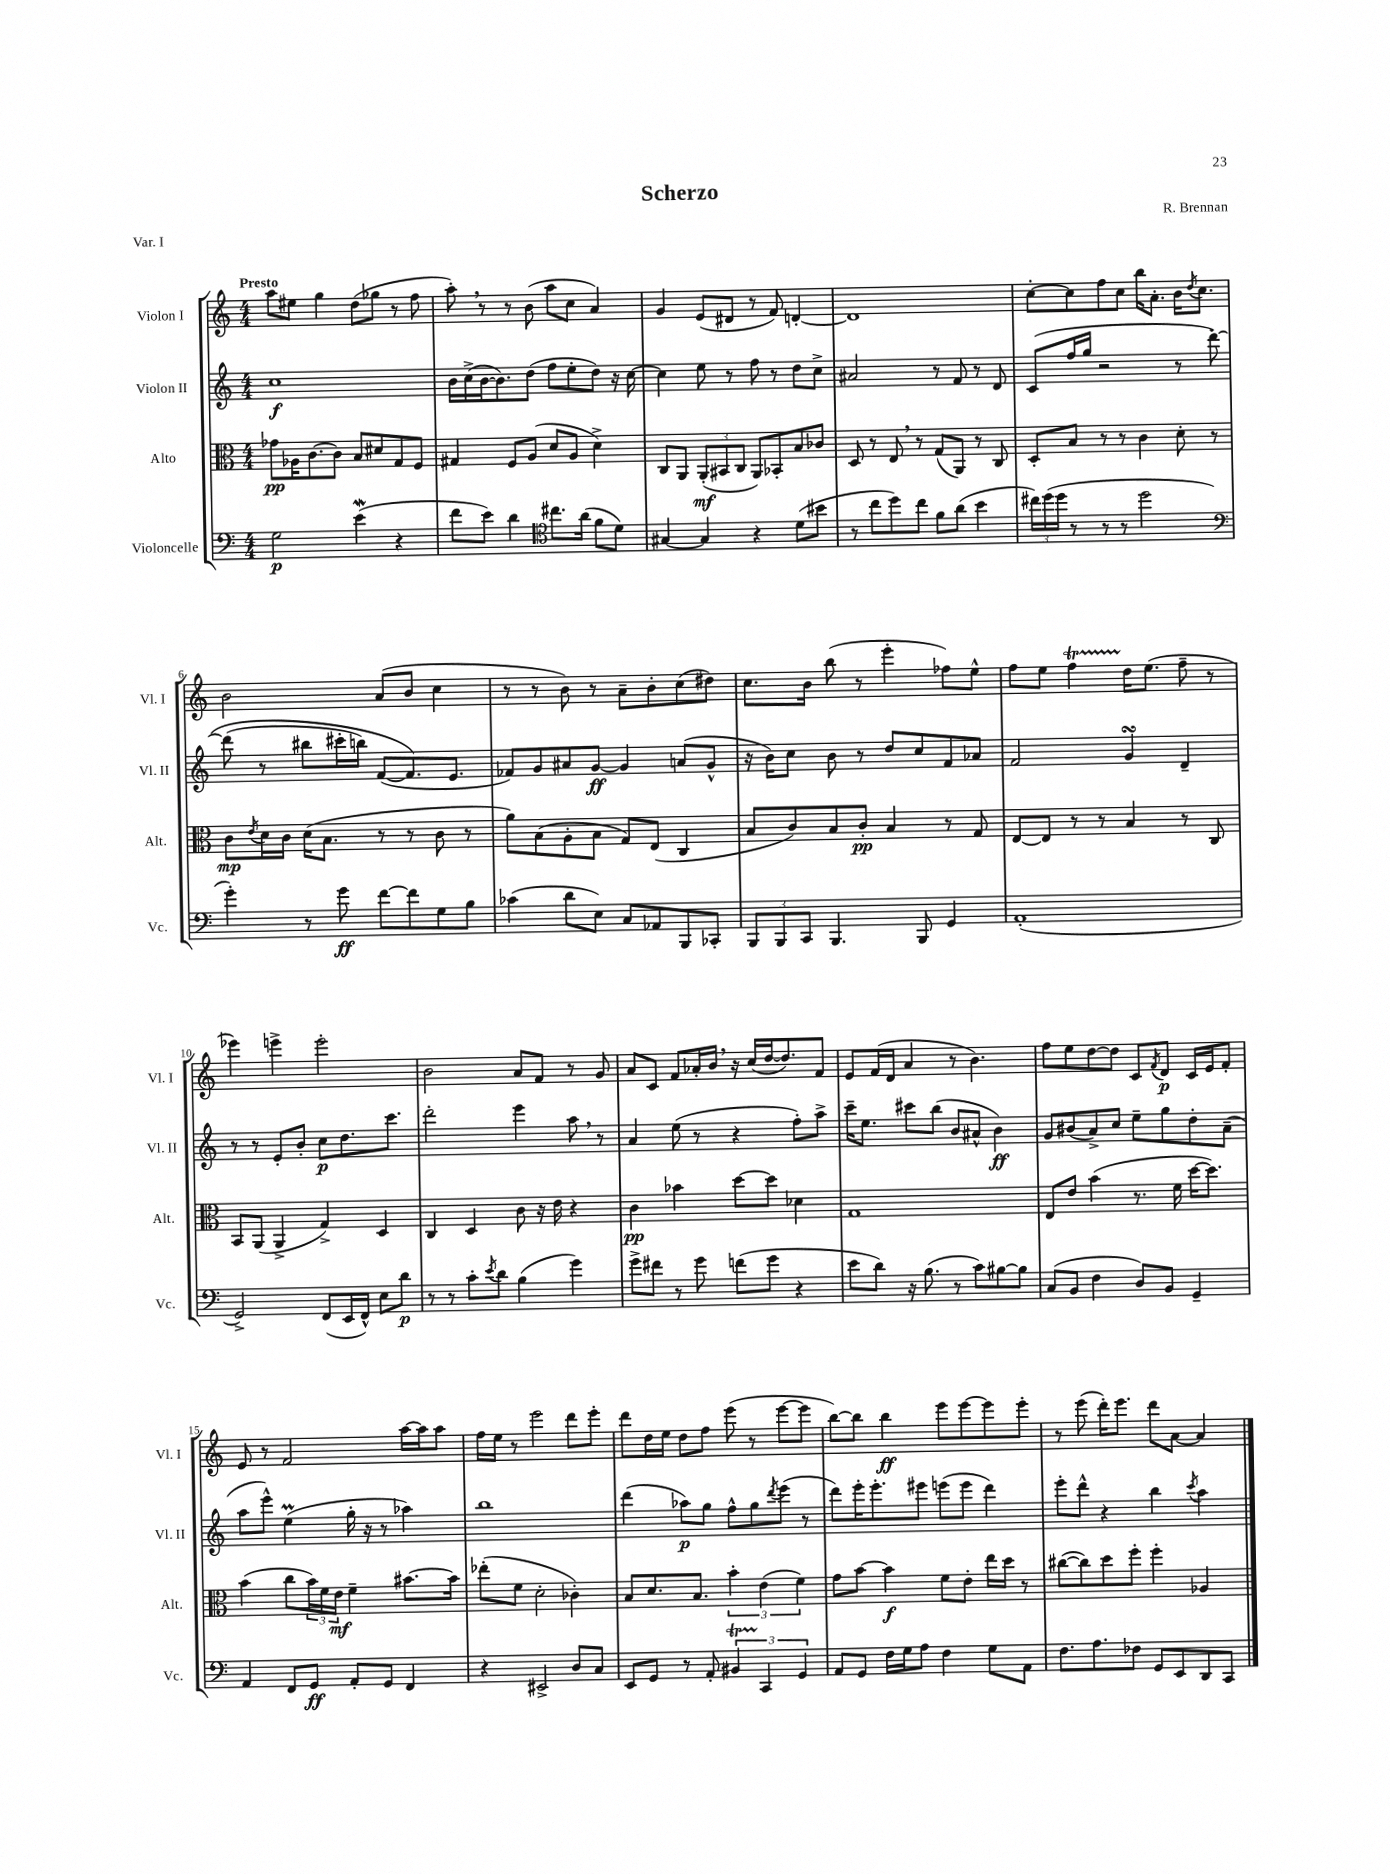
\header { title = "Scherzo" composer = "R. Brennan" piece = "Var. I" }
<<
\new StaffGroup <<
\new Staff = "s0" \with { instrumentName = "Violon I" shortInstrumentName = "Vl. I" } {
    \clef treble \key c \major \numericTimeSignature \time 4/4 \tempo "Presto"
    a''8 eis''8 g''4 d''8( ges''8 r8 f''8 |
    a''8-.) \breathe r8 r8 b'8( a''8 c''8 a'4) |
    g'4 e'8( dis'8 r8 f'8) d'4~-. |
    d'1 |
    c''8~-. c''8 f''8 c''8 b''16 a'8.-. b'16 \acciaccatura { d''8 } c''8. |
    b'2 a'8( b'8 c''4 |
    r8 r8 b'8) r8 a'8-- b'8-. c''8( dis''8) |
    c''8. b'16 b''8( r8 e'''4-. fes''8) e''8-^ |
    f''8 e''8 f''4\startTrillSpan d''16\stopTrillSpan e''8.( f''8-- r8 |
    ees'''4) e'''4-> e'''2-. |
    b'2 a'8 f'8 r8 g'8 |
    a'8 c'8 f'8 aes'16-. b'16 \breathe r16 c''16( d''16~ d''8.) f'8 |
    e'8 f'16( d'16 a'4 r8 b'4.) |
    f''8 e''8 d''8~ d''8 c'8 \acciaccatura { f'8 } d'8\p c'16 e'16 f'8-. |
    e'8 r8 f'2 a''16~ a''16 a''8 |
    f''16 e''16 r8 e'''2 d'''8 e'''8-. |
    d'''8 d''16 e''16 d''8 f''8 e'''8( r8 e'''8~ e'''8 |
    b''8~) b''8 b''4\ff e'''8 e'''8~ e'''8 e'''8-. |
    r8 e'''8( d'''16-.) e'''8. d'''8 a'8~ a'4 \bar "|." |
}
\new Staff = "s1" \with { instrumentName = "Violon II" shortInstrumentName = "Vl. II" } {
    \clef treble \key c \major \numericTimeSignature \time 4/4
    c''1\f |
    b'16 c''16->( b'16~ b'8.) d''8( f''8 e''8-. d''8) r16 c''16~ |
    c''4 e''8 r8 f''8 r8 d''8 c''8-> |
    ais'2 r8 f'8 r8 d'8 |
    c'8( f''16 g''16 r2 r8 d'''8~)\( |
    d'''8( r8 bis''8 cis'''16-. b''16) f'8~( f'8.\) e'8. |
    fes'8) g'8 ais'8 g'8~\ff g'4 a'8( g'8-^ |
    r16 b'16) c''8 b'8 r8 d''8 c''8 f'8 aes'8 |
    f'2 g'4\turn d'4-- |
    r8 r8 e'8-. b'8-. c''8\p d''8. c'''8. |
    d'''2-. e'''4 a''8 \breathe r8 |
    a'4 e''8( r8 r4 f''8-.) a''8-> |
    c'''16-- e''8. cis'''8 b''8( b'8 ais'8-^ b'4\ff) |
    g'8 bis'8( a'8->) c''8 e''8-- g''8 d''8-. a'8--( |
    a''8 e'''8-^) e''4\prall( g''16-. r16 r8 aes''4) |
    b''1 |
    d'''4( aes''8\p) g''8 f''8-^ g''8 \acciaccatura { d'''8 } e'''8( r8 |
    d'''8) e'''16-. e'''8.-. eis'''8 e'''8( e'''8 d'''4) |
    e'''8-. d'''8-^ r4 b''4 \acciaccatura { c'''8 } a''4 \bar "|." |
}
\new Staff = "s2" \with { instrumentName = "Alto" shortInstrumentName = "Alt." } {
    \clef alto \key c \major \numericTimeSignature \time 4/4
    ges'8\pp aes16 c'8.~ c'8 b8 dis'8 g8 f8 |
    gis4 f8 a8( d'8 a8 d'4->) |
    c8 a,8 \tuplet 3/2 { a,8-.\mf( bis,8 c8 } a,8) bes,8-. b8 ces'8 |
    d8 r8 e8 \breathe r8 g8( a,8) r8 c8 |
    d8-. b8 r8 r8 c'4 d'8-. r8 |
    c'8\mp \acciaccatura { e'8 } d'16 c'16 d'16( b8. r8 r8 c'8 r8 |
    a'8) b8( a8-. b8 g8) e8( c4 |
    b8 c'8) b8 c'8-.\pp b4 r8 g8 |
    e8~ e8 r8 r8 b4 r8 c8 |
    b,8 a,8( a,4-> g4->) d4 |
    c4 d4 c'8 r16 e'16 r4 |
    c'4\pp bes'4 d''8~ d''8 des'4 |
    g1 |
    e8 e'8 b'4( r8. f'16 d''16~ d''8.) |
    b'4( c''8 \tuplet 3/2 { b'16) f'16 e'16\mf } f'4-- bis'8.~ bis'16 |
    ees''8-.( f'8 d'2-. ces'4-.) |
    b8 d'8. b8. \tuplet 3/2 { b'4-. e'4( f'4) } |
    g'8 b'8~ b'4\f f'8 e'8-. e''16 d''16 r8 |
    cis''8~( cis''8) d''8 f''8-. f''4-. aes4 \bar "|." |
}
\new Staff = "s3" \with { instrumentName = "Violoncelle" shortInstrumentName = "Vc." } {
    \clef bass \key c \major \numericTimeSignature \time 4/4
    g2\p e'4\mordent( r4 |
    f'8 e'8) d'4 \clef tenor cis''8. a'16( f'8 d'8) |
    gis4~ gis4 r4 d'8( bis'8 |
    r8 c''8 d''8) c''8 f'8 a'8( b'4 |
    \tuplet 3/2 { cis''16) d''16( d''16 } r8 r8 r8 d''2 |
    \clef bass g'4-.) r8 g'8\ff f'8~ f'8 g8 b8 |
    ces'4( d'8 e8) c8 aes,8 b,,8 ces,8-. |
    \tuplet 3/2 { b,,8 b,,8 c,8 } b,,4. b,,8 g,4 |
    a,1-.( |
    g,2->) f,8( e,16 f,16-^) e8 d'8\p |
    r8 r8 c'8-. \acciaccatura { e'8 } d'8 b4( g'4) |
    g'8-> fis'8 r8 g'8 f'8( g'8 r4 |
    e'8 d'8) r16 b8.( r8 c'8) bis8~ bis8 |
    c8( b,8 f4 d8) b,8 g,4-- |
    a,4 f,8 g,8\ff a,8-. g,8 f,4 |
    r4 eis,2-> d8 c8 |
    e,8 g,8 r8 a,8-. \tuplet 3/2 { bis,4\startTrillSpan c,4\stopTrillSpan g,4 } |
    a,8 g,8 f16 g16 a8 f4 g8 a,8 |
    f8. a8. fes8 g,8 e,8 d,8 c,8 \bar "|." |
}
>>
>>
